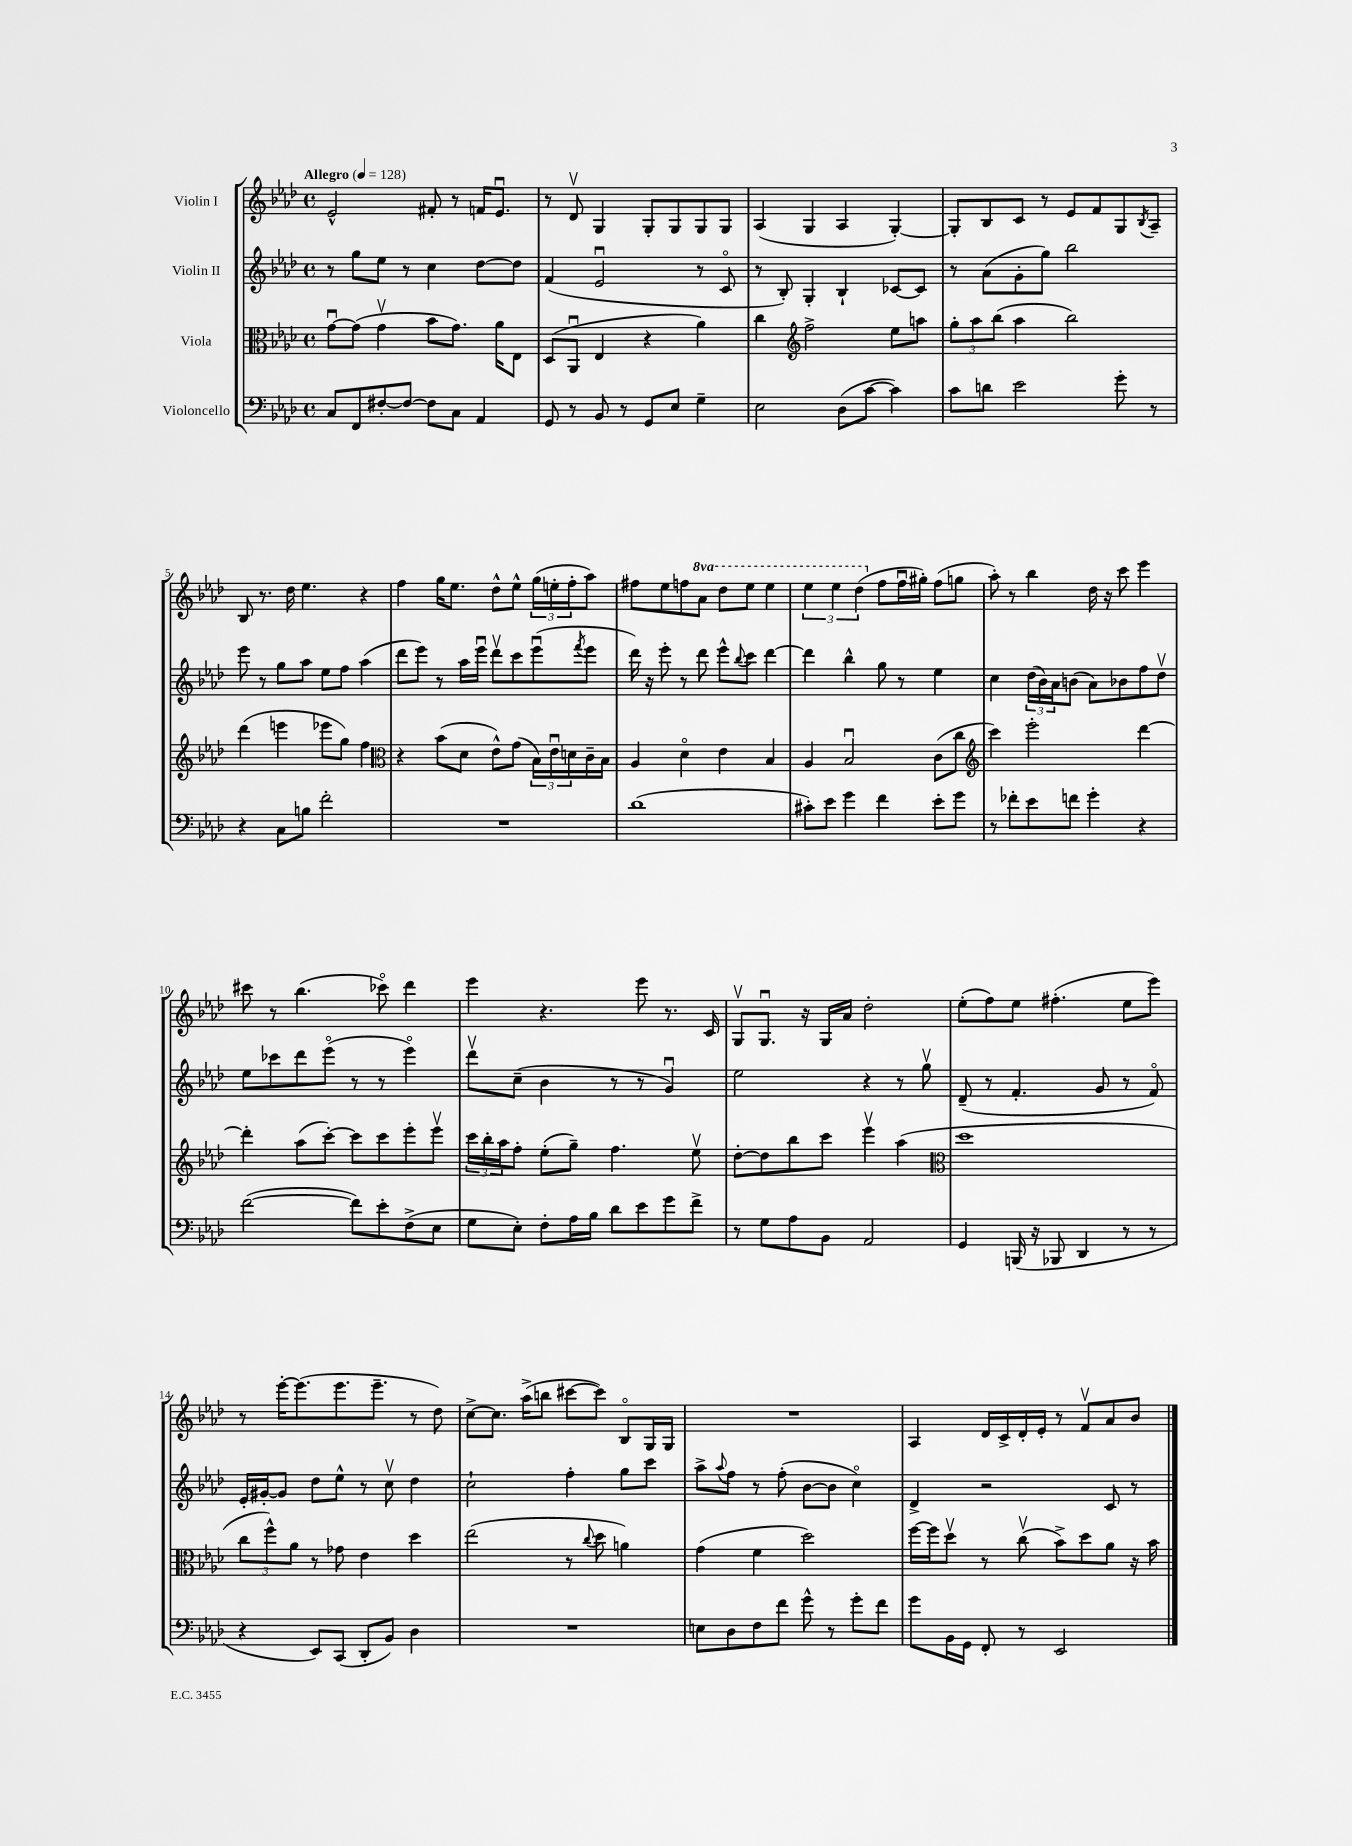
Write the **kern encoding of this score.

**kern	**kern	**kern	**kern
*staff4	*staff3	*staff2	*staff1
*clefF4	*clefC3	*clefG2	*clefG2
*k[b-e-a-d-]	*k[b-e-a-d-]	*k[b-e-a-d-]	*k[b-e-a-d-]
*M4/4	*M4/4	*M4/4	*M4/4
*met(c)	*met(c)	*met(c)	*met(c)
*MM128	*MM128	*MM128	*MM128
8C	[8gu	8r	2e-^^
8FF	(8g]	8gg	.
[8F#'	4gv	8ee-	.
8F#_	.	8r	.
8F#]	8b-	4cc	8f#'
8C	8.g)	.	8r
4AA-	.	[8dd-	16f
.	16a-	.	8.e-u
.	8E-	8dd-]	.
=	=	=	=
8GG	(8D-	(4f	8r
8r	8AA-u	.	8d-v
8BB-	4E-	2e-u	4G
8r	.	.	.
8GG	4r	.	8G'
8E-	.	.	8G
4G~	4a-)	8r	8G
.	.	8co	8G
=	=	=	=
2E-	4cc	8r	(4A-
.	.	8B-')	.
*	*clefG2	*	*
.	2ff^	4G'	4G
(8D-	.	4B-`	4A-
[8c	.	.	.
4c])	8ee-	[8c-	[4G')
.	8aa	8c-]	.
=	=	=	=
8c	12gg'	8r	8G']
.	12aa-	.	.
8d	.	(8a-	8B-
.	(12bb-	.	.
2e-	4aa-	8g'	8c
.	.	8gg)	8r
.	2bb-)	2bb-	8e-
.	.	.	8f
8g'	.	.	8G
.	.	.	8qB-
8r	.	.	8A-~
=	=	=	=
4r	(4ddd-	8eee-	8B-
.	.	8r	8.r
8C	4eee	8gg	.
.	.	.	16dd-
8B	.	8aa-	4.ee-
2f'	8eee-	8ee-	.
.	8gg)	8ff	.
.	4ff	(4aa-	4r
=	=	=	=
*	*clefC3	*	*
1r	4r	8ddd-	4ff
.	.	8eee-)	.
.	(8b-	8r	16gg
.	.	.	8.ee-
.	8d-	16aa-	.
.	.	16eee-u	.
.	8e-^^)	8ddd-v	8dd-^^
.	(8g	8ccc	8ee-^^
.	24B-)	(8eee-u	(24gg
.	24e-u	.	24ee'
.	24d	.	24ff'
.	.	8qfff	.
.	16c~	8eee-	8aa-)
.	16B-	.	.
=	=	=	=
(1d-	4A-	16ddd-)	8ff#
.	.	16r	.
.	.	8eee-'	8ee-
.	4d-o	8r	8ff
.	.	8ddd-	8aa-
.	4e-	8eee-^^	8ddd-
.	.	8qqbb-	.
.	.	8ccc	8eee-
.	4B-	[4ddd-	4eee-
=	=	=	=
8c#')	4A-	4ddd-]	6eee-
8e-	.	.	.
.	.	.	6eee-
4g	2B-u	4bb-^^	.
.	.	.	(6ddd-
4f	.	8gg	8ff
.	.	8r	16ffu
.	.	.	16gg#')
8e-'	(8c	4ee-	(8ff
8g	8cc	.	8gg
=	=	=	=
*	*clefG2	*	*
8r	4ccc)	4cc	8aa-')
8f-'	.	.	8r
8e-	2eee-'	(24dd-	4bb-
.	.	24b-)	.
.	.	24a-	.
8f	.	(8b	.
4g'	.	8a-)	16dd-
.	.	.	16r
.	.	8b-	8ccc
4r	[4ddd-	8ff	4eee-
.	.	8dd-v	.
=	=	=	=
([2f	4ddd-']	8ee-	8ccc#
.	.	8ccc-	8r
.	(8aa-	8ddd-	(4.bb-
.	[8ccc')	(8eee-o	.
8f])	8ccc]	8r	.
8e-'	8ccc	8r	8ccc-o)
(8F^	8eee-'	4eee-o)	4ddd-
8E-	8eee-v	.	.
=	=	=	=
8G	24ccc	8ddd-v	4eee-
.	24bb-'	.	.
.	24aa-	.	.
8E-')	8ff'	(8cc~	.
8F'	(8ee-'	4b-	4.r
16A-	8gg~)	.	.
16B-	.	.	.
8d-	4.ff	8r	.
8e-	.	8r	8eee-
8g	.	4gu)	8.r
8f^	8ee-v	.	.
.	.	.	16c
=	=	=	=
8r	[8dd-'	2ee-	8Gv
8G	8dd-]	.	8.Gu
8A-	8bb-	.	.
.	.	.	16r
8BB-	8ccc	.	16G
.	.	.	16a-
2AA-	4eee-v	4r	2dd-'
.	(4aa-	8r	.
.	.	8ggv	.
=	=	=	=
*	*clefC3	*	*
4GG	1dd-	(8d-~	(8ee-'
.	.	8r	8ff)
(16BBB	.	4.f'	8ee-
16r	.	.	.
8BBB-	.	.	(4.ff#'
4DD-	.	.	.
.	.	8g	.
8r	.	8r	8ee-
8r	.	8fo)	8eee-)
=	=	=	=
4r	12cc	16e-'	8r
.	.	[16g#'	.
.	12ff^^)	.	.
.	.	8g#]	[16eee-'
.	12a-	.	.
.	.	.	(8.eee-]
8EE-)	8r	8dd-	.
(8CC	8g-	8ee-^^	8.eee-
8DD-'	4e-	8r	.
.	.	.	8.eee-~
8BB-)	.	8ccv	.
4D-	4dd-	4dd-	8r
.	.	.	8dd-)
=	=	=	=
1r	(2ee-	2cc`	[8cc^
.	.	.	8.cc]
.	.	.	(16aa-^
.	.	.	8bb
.	8r	4ff'	[8ccc#
.	8qqcc	.	.
.	8dd-	.	8ccc#])
.	4a)	8gg	8B-o
.	.	8ccc	16G
.	.	.	16G
=	=	=	=
8E	(4g	8aa-^	1r
.	.	8qqaa-	.
8D-	.	8ff	.
8F	4f	8r	.
8f	.	(8ff'	.
8g^^	2dd-)	[8b-	.
8r	.	8b-]	.
8g'	.	4cco)	.
8f	.	.	.
=	=	=	=
8g	[16ff	4d-^	4A-
.	16ff]	.	.
16BB-	8dd-v	.	.
16GG	.	.	.
8FF'	8r	2r	16d-
.	.	.	16c^
8r	(8ccv	.	16d-'
.	.	.	16e-'
2EE-	8b-^)	.	8r
.	8dd-	.	8fv
.	8a-	8c	8a-
.	16r	8r	8b-
.	16b-	.	.
==	==	==	==
*-	*-	*-	*-
